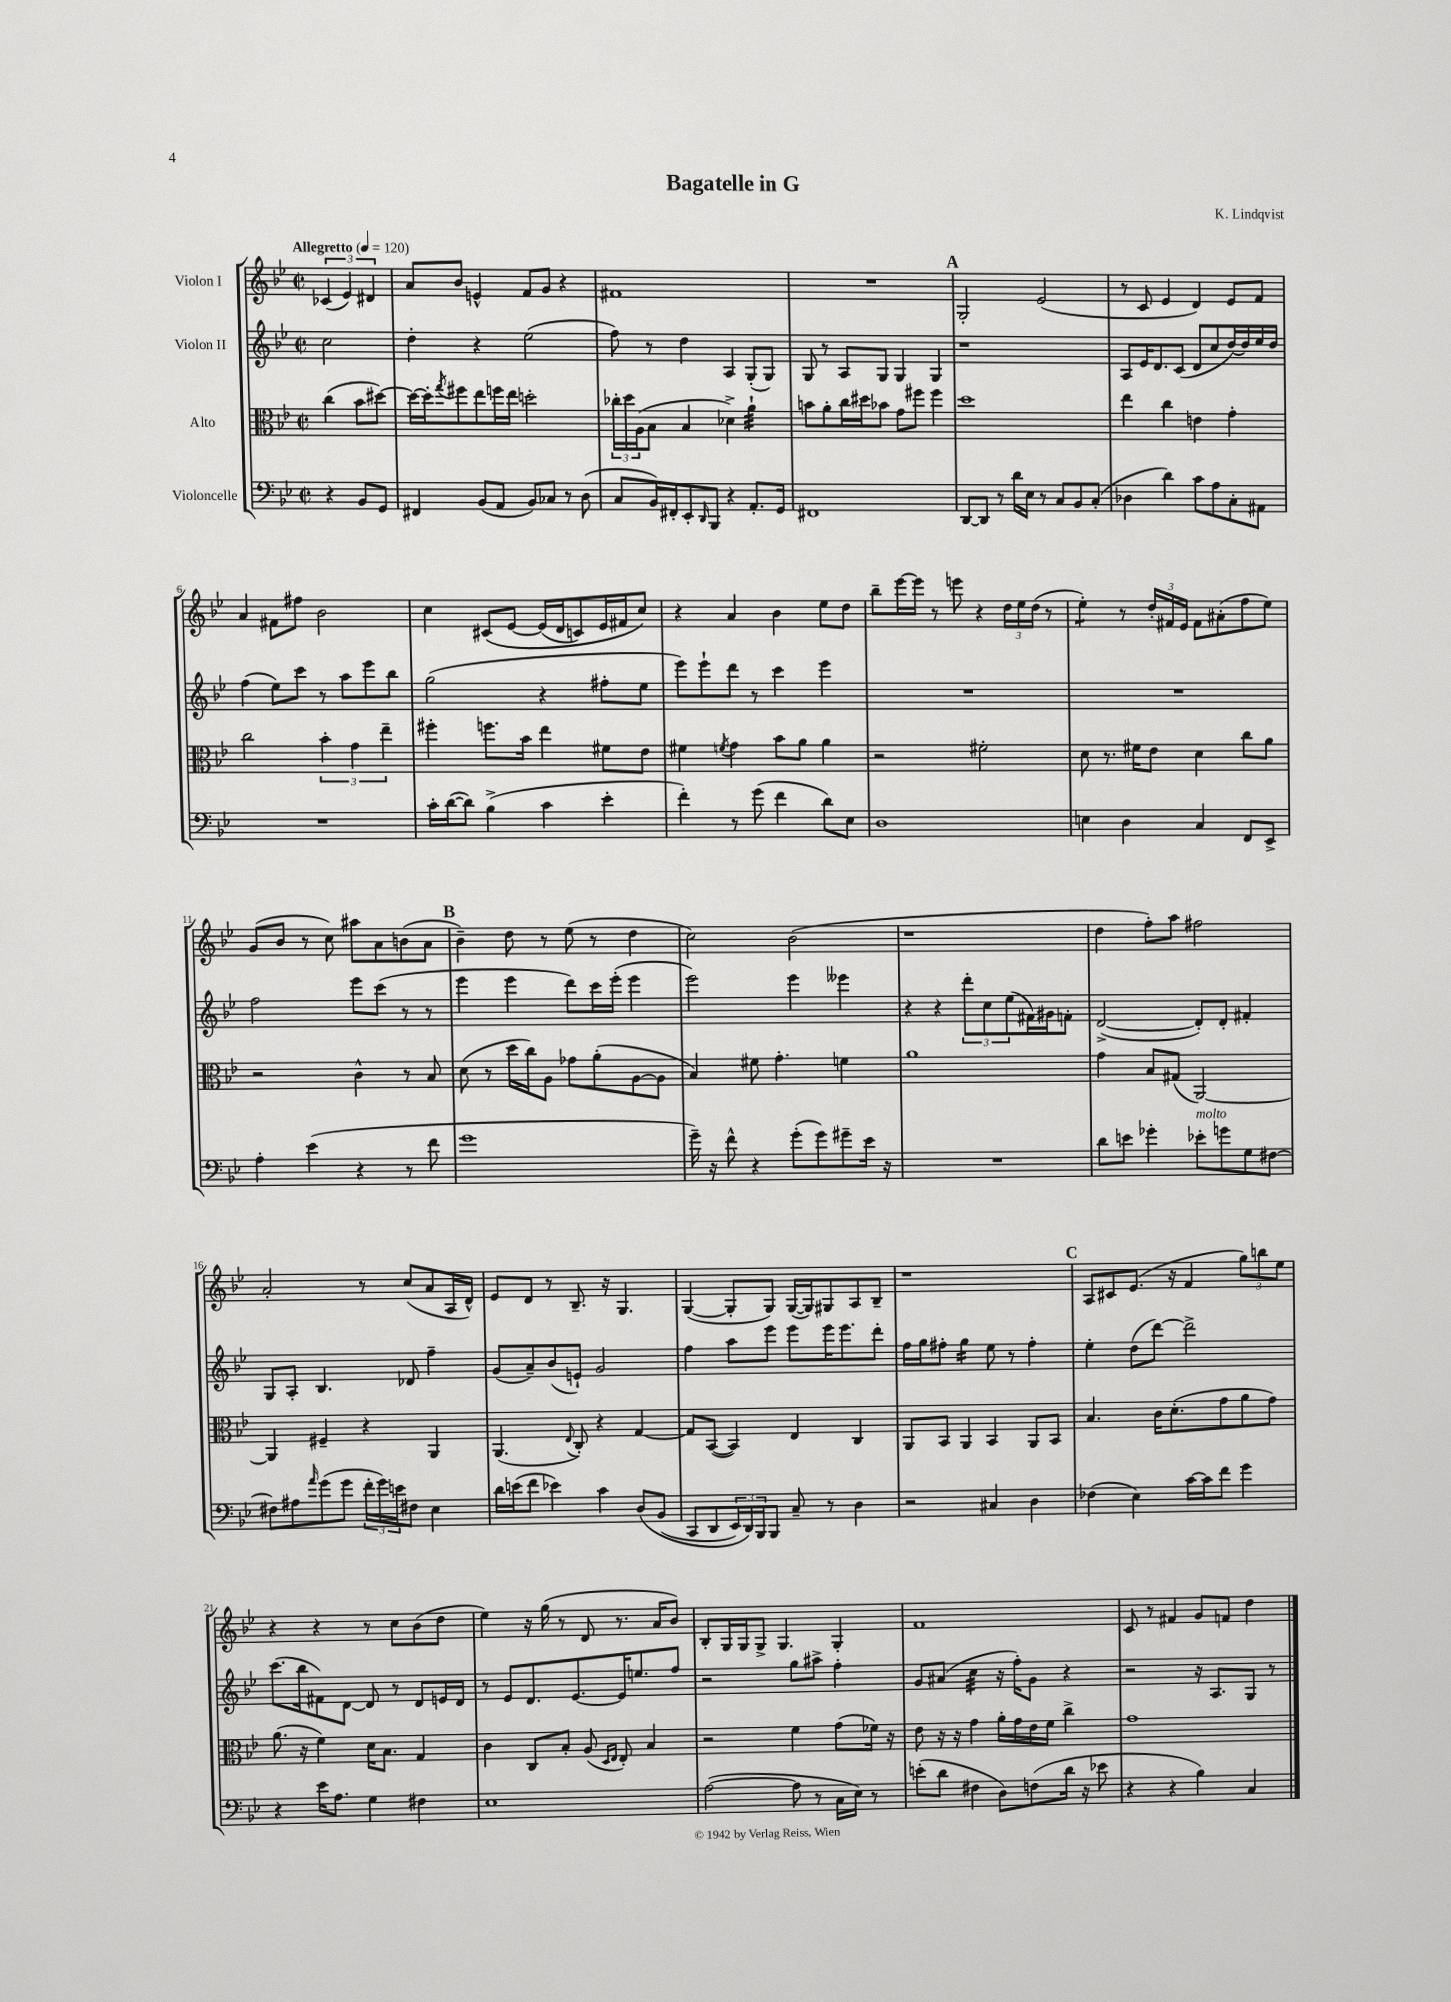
\header { title = "Bagatelle in G" composer = "K. Lindqvist" }
<<
\new StaffGroup <<
\new Staff = "s0" \with { instrumentName = "Violon I" } {
    \clef treble \key bes \major \defaultTimeSignature \time 2/2 \partial 2 \tempo "Allegretto" 4 = 120
    \tuplet 3/2 { ces'4( ees'4) dis'4 } |
    a'8 bes'8 e'4-^ f'8 g'8 r4 |
    fis'1 |
    R1 |
    \mark \markup { \bold "A" } g2-. ees'2( |
    r8 c'8 ees'4 d'4) ees'8 f'8 |
    a'4 fis'8 fis''8 bes'2 |
    c''4 cis'8\( ees'8~ ees'16( d'16 c'8) ees'16 fis'16 c''8\) |
    r4 a'4 bes'4 ees''8 d''8 |
    bes''8-- ees'''16~ ees'''16 r8 e'''8 r4 \tuplet 3/2 { d''16 ees''16 d''16( } r8 |
    ees''4:8-.) r8 \tuplet 3/2 { d''16-. fis'16 ees'16 } fis'8 ais'8-.( f''8 ees''8) |
    g'8( bes'8 r8 c''8) ais''8 a'8 b'8( a'8 |
    \mark \markup { \bold "B" } bes'4--) d''8 r8 ees''8( r8 d''4 |
    c''2) bes'2( |
    r1 |
    d''4 f''8-.) a''8 fis''2 |
    a'2-. r8 c''8( a'8 a16 d'16-^) |
    ees'8 d'8 r8 bes8.-- r16 g4. |
    g4~( g8-. g8) g16~( g16) gis8 a8 bes8-- |
    r1 |
    \mark \markup { \bold "C" } a8 cis'8 ees'8.( r16 f'4 \tuplet 3/2 { g''8) b''8 ees''8 } |
    r4 r4 r8 c''8 bes'8( d''8 |
    ees''4) r16 g''16( r8 d'8 r8. a'16 bes'8) |
    bes8-. g16 g16 g8-> g4. g4-. |
    f'1 |
    c'8 r8 fis'4 g'8 f'8 d''4 \bar "|." |
}
\new Staff = "s1" \with { instrumentName = "Violon II" } {
    \clef treble \key bes \major \defaultTimeSignature \time 2/2 \partial 2
    c''2 |
    d''4-. r4 ees''2( |
    f''8) r8 d''4 a4 g8-.( g8) |
    g8 r8 a8 g8 g4 g4 |
    \mark \markup { \bold "A" } r1 |
    a8 ees'16 d'8. c'8( d'8 c''8 d''16~) d''16 ees''16 d''16 |
    f''4( ees''8) c'''8 r8 a''8 ees'''8 bes''8 |
    g''2( r4 fis''8-. ees''8 |
    ees'''8) ees'''8-! d'''8 r8 c'''4 ees'''4 |
    R1 |
    R1 |
    f''2 ees'''8 c'''8( r8 r8 |
    \mark \markup { \bold "B" } ees'''4 ees'''4 d'''8) c'''16 ees'''16-.( ees'''4 |
    ees'''2) ees'''4 eeses'''4 |
    r4 r4 \tuplet 3/2 { d'''8-. c''8 ees''8( } fis'16) gis'16 f'8-. |
    d'2~->( d'8-.) d'8-. fis'4-. |
    g8 a8-. bes4. des'8 f''4-- |
    g'8( a'8--) bes'8( e'8-!) g'2 |
    f''4 a''8 ees'''8 ees'''8 ees'''16 ees'''8. d'''8-. |
    f''16 g''16 fis''8-. g''4:16 ees''8 r8 fis''4-. |
    \mark \markup { \bold "C" } ees''4-. d''8( d'''8~) d'''2-> |
    c'''8.( bes''16 fis'8) d'8~ d'8 r8 d'8 e'16 d'16 |
    r8 ees'8 d'8. ees'8.~ ees'16 e''8. f''8 |
    r2 g''8 ais''8-> f''4-. |
    g'8 ais'8( c''4:32 r16 f''16-.) g'8 r4 |
    r2 r16 a8. g8 r8 \bar "|." |
}
\new Staff = "s2" \with { instrumentName = "Alto" } {
    \clef alto \key bes \major \defaultTimeSignature \time 2/2 \partial 2
    c''4( bes'8 dis''8~) |
    dis''16~ dis''16-. \acciaccatura { g''8 } fis''8 ees''8 f''16 ees''16 d''2-. |
    \tuplet 3/2 { ces''16-. d''16 a16( } bes8 bes4 des'4->) a'4:32-! |
    b'8 a'8-. c''16 dis''16 bes'8 g'8 fis''8 fis''4 |
    \mark \markup { \bold "A" } d''1 |
    ees''4 c''4 e'4 g'4-. |
    c''2 \tuplet 3/2 { bes'4-. g'4 ees''4-- } |
    fis''4-. f''8. bes'16 ees''4 fis'8 ees'8 |
    fis'4 \acciaccatura { f'8 } g'4 bes'8 a'8 a'4 |
    r2 fis'2-. |
    d'8 r8. fis'16 ees'8 d'4 c''8 a'8 |
    r2 c'4-^ r8 bes8 |
    \mark \markup { \bold "B" } d'8( r8 d''16 c''16) a8 ges'8 a'8-.( a8~ a8 |
    bes4) fis'8 g'4.-. f'4 |
    a'1 |
    g'4 bes8 gis8( a,2~) |
    a,4 fis4-- r4 a,4 |
    a,4.( \appoggiatura { ees8 } c8-.) r4 g4~ |
    g8 bes,8~( bes,4) ees4 c4 |
    a,8 bes,8 a,4 bes,4 a,8 bes,8 |
    \mark \markup { \bold "C" } bes4. c'16 d'8.-.( g'8 a'8 g'8) |
    a'8.( r16 f'4) d'16 bes8. g4 |
    c'4 c8 bes8-. a8( \grace { d16 ees16 } ees8-.) bes4 |
    r2 f'4 g'8( fes'16) r16 |
    ees'8 r16 r16 g'4 a'16-. g'16 ees'16 f'16 c''4-> |
    g'1 \bar "|." |
}
\new Staff = "s3" \with { instrumentName = "Violoncelle" } {
    \clef bass \key bes \major \defaultTimeSignature \time 2/2 \partial 2
    r4 bes,8 g,8 |
    fis,4 bes,8( a,8 bes,8) ces8 r8 d8( |
    c8 bes,16) fis,16-. ees,8-. \grace { d,16 } bes,,8 r4 a,8.-. g,16 |
    fis,1 |
    \mark \markup { \bold "A" } d,8~ d,8 r8 d'16 ees16 r8 c8 bes,8 c8-.( |
    des4 d'4) c'8 a8 c8-. ais,8 |
    R1 |
    c'16-. d'16~( d'8) bes4->( c'4 ees'4-. |
    f'4-.) r8 g'8( f'4 d'8) ees8 |
    d1 |
    e4 d4 c4 f,8 ees,8-> |
    a4-. ees'4( r4 r8 f'8 |
    \mark \markup { \bold "B" } g'1 |
    g'16--) r16 f'8-^ r4 g'8-.( g'8) gis'8-- ees'16 r16 |
    R1 |
    d'8 e'8 ges'4-. ees'8-.^\markup { \italic "molto" } g'8 g8 fis8~ |
    fis8 ais8 \grace { a'16 } g'8( g'8 \tuplet 3/2 { f'16-. g'16) e'16 } fis8 ees4 |
    d'16 e'16( f'8 ees'4) c'4 d8\( bes,8( |
    c,8 d,8 \tuplet 3/2 { ees,16) d,16\) bes,,16 } bes,,8 c8-- r8 d4 |
    r2 cis4 d4 |
    \mark \markup { \bold "C" } fes4( ees4) c'16~ c'16 f'8 g'4 |
    r4 ees'16 a8. g4 fis4 |
    ees1 |
    a2~( a8 r8 c16 ees16) r8 |
    e'8-.( d'8 fis4 d8) f8( d'16 r16 ees'8 |
    r4 r4 bes4) c4 \bar "|." |
}
>>
>>
